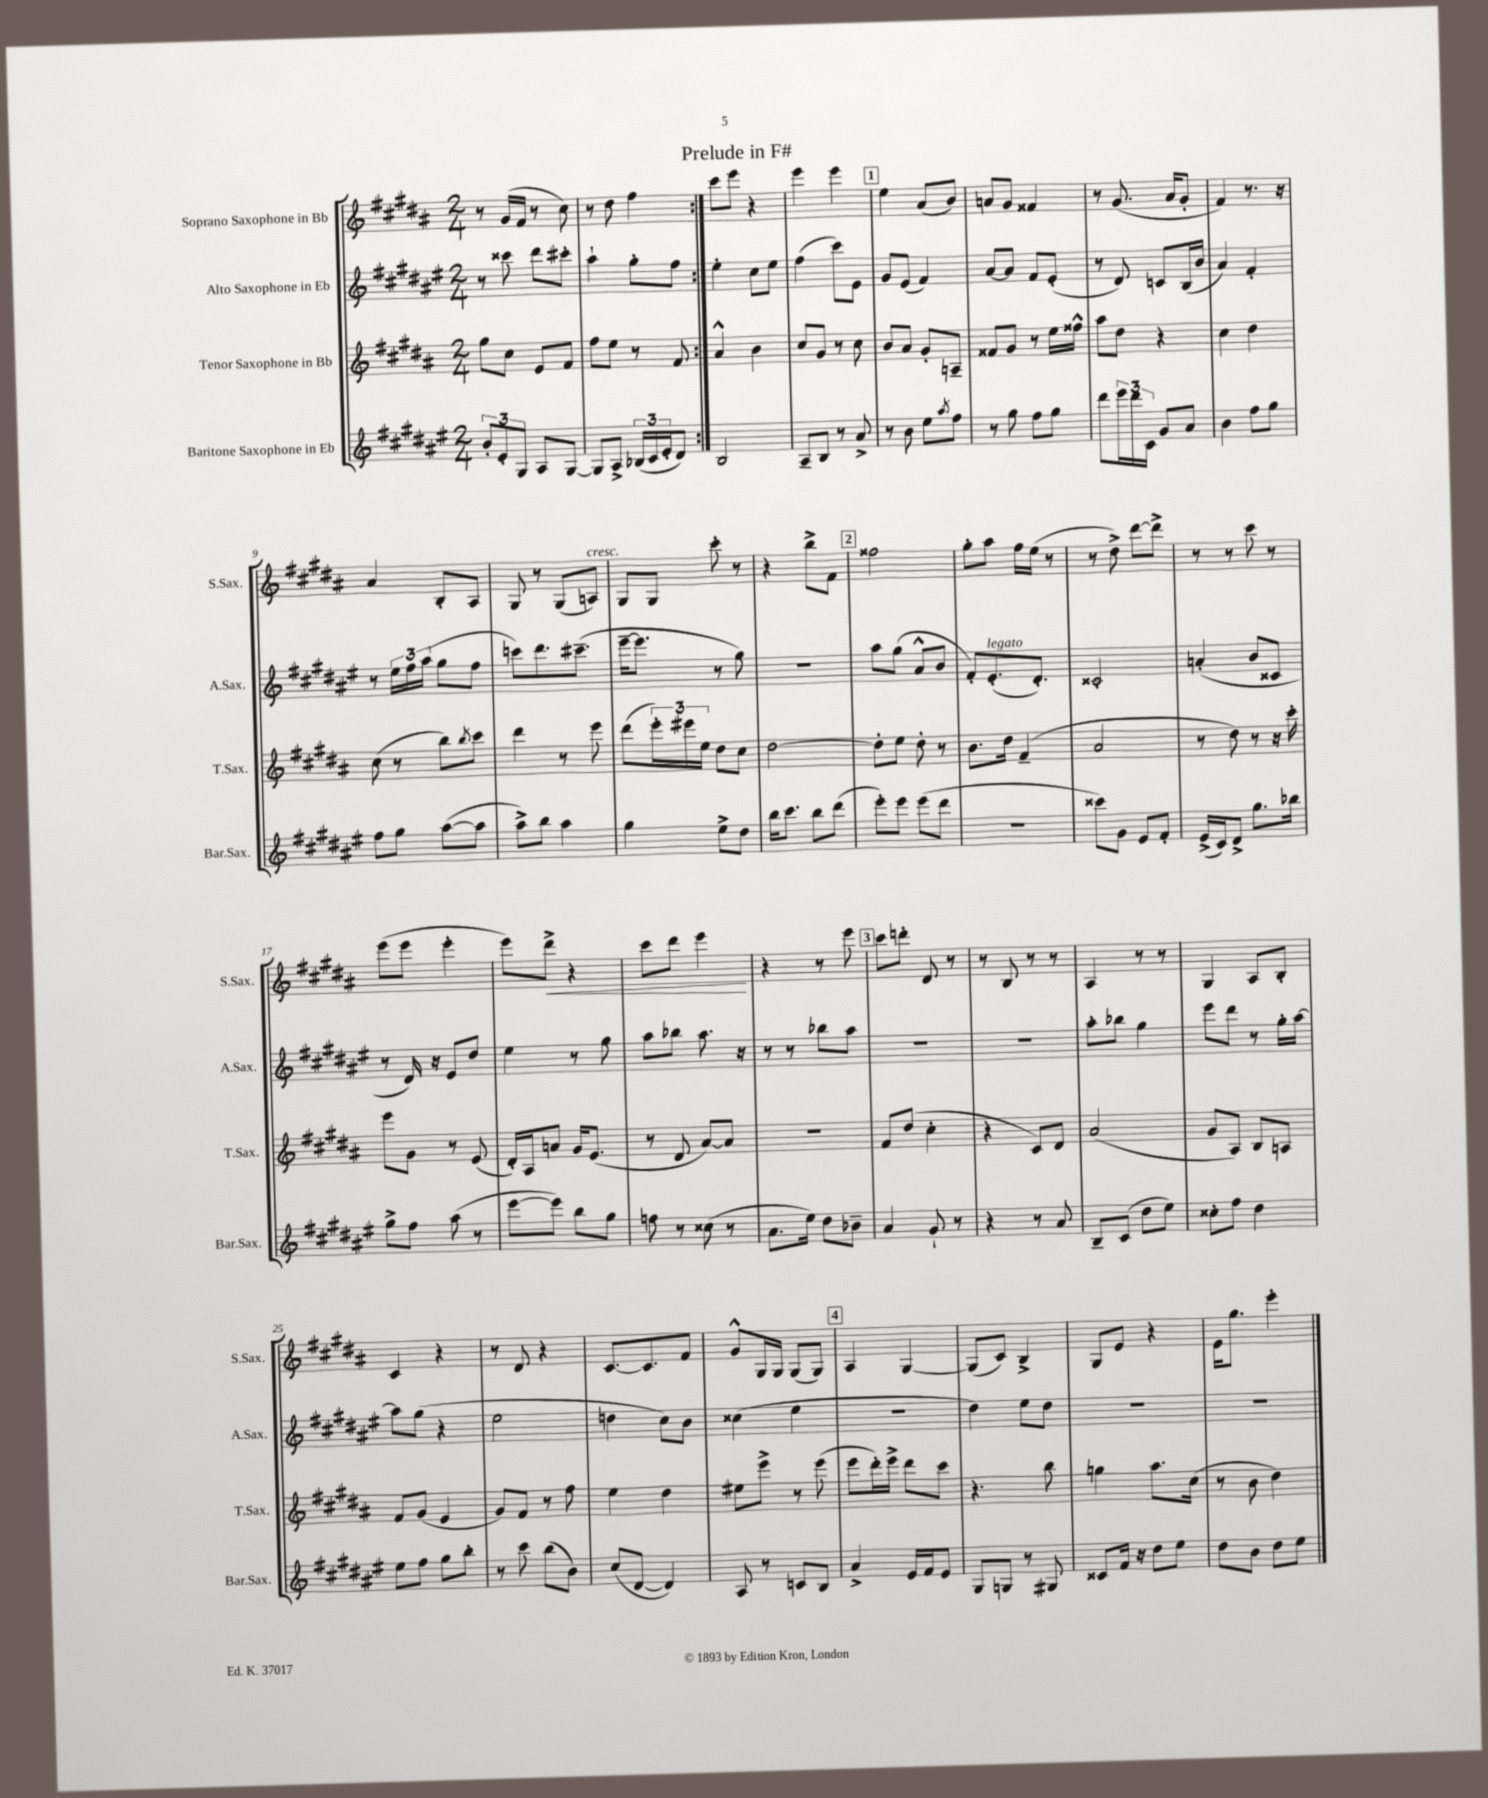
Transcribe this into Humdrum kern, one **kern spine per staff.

**kern	**kern	**kern	**kern
*staff4	*staff3	*staff2	*staff1
*clefG2	*clefG2	*clefG2	*clefG2
*k[f#c#g#d#a#e#]	*k[f#c#g#d#a#]	*k[f#c#g#d#a#e#]	*k[f#c#g#d#a#]
*M2/4	*M2/4	*M2/4	*M2/4
12b'	8gg#	8r	8r
12e#'	.	.	.
.	8cc#	8ccc##	(16g#
12G#	.	.	.
.	.	.	16f#
8A#	8e	8ddd#	8r
[8G#	8f#	8ccc#'	8cc#)
=	=	=	=
8G#]	8ff#	4aa#`	8r
8A#^	8ee	.	8dd#
(24B-	8r	8gg#'	4ff#
24c#	.	.	.
24e#'	.	.	.
8d#)	8f#	8ff#	.
=:|!	=:|!	=:|!	=:|!
2B	4a#^^	4ee#'	8ccc#
.	.	.	8eee
.	4b	8cc#	4r
.	.	8ee#	.
=	=	=	=
8A#~	8cc#	(4ff#	4eee
8B	8g#	.	.
8r	8r	8ccc#)	4eee
8a#^	8cc#	8e#	.
=	=	=	=
8r	8b	8g#	4ee
8b	8a#	(8e#	.
8ee#	8g#'	4f#)	(8a#
8qaa#	.	.	.
8ff#	8A~	.	8b)
=	=	=	=
8r	8f##	[8a#	8a
8gg#	8g#	8a#]	8g#
8ff#	8r	8f#	4f##
8gg#	16ee	(8e#'	.
.	16ff##^^	.	.
=	=	=	=
8ddd#	8aa#	8r	8r
24eee#	8dd#	8d#)	(8.g#
24ddd#	.	.	.
24c#	.	.	.
8g#	4r	8c	.
.	.	.	16a#
8a#	.	(16B	8g#'
.	.	16b	.
=	=	=	=
4b	4cc#	4a#)	4f#)
8ff#	4dd#	4f#'	8.r
8gg#	.	.	.
.	.	.	16r
=	=	=	=
8ff#	(8cc#	8r	4a#
8gg#	8r	24ee#	.
.	.	24ff#	.
.	.	(24aa#	.
([8aa#	8bb)	8gg#	8B'
.	8qbb	.	.
8aa#]	8ccc#	8ff#	8A#
=	=	=	=
8aa#^)	4ddd#	8ccc)	8G#
8bb	.	8.ddd#	8r
4aa#	8r	.	(8G#
.	.	(8.ccc#~	.
.	8eee	.	8A)
=	=	=	=
4gg#	(8ddd#	[16eee#~	8G#
.	.	8.eee#]	.
.	24eee')	.	8G#
.	24eee#	.	.
.	24ee	.	.
8ee#^	8dd#	8r	8ccc#'
8dd#	8cc#	8gg#)	8r
=	=	=	=
16bb	[2dd#	2r	4r
8.ccc#	.	.	.
8bb	.	.	8bb^
(8ddd#	.	.	8f#
=	=	=	=
8eee#')	8dd#']	8aa#	2ff##
8eee#	8ee	(8gg#	.
(8eee#	8dd#'	8a#^^	.
8ddd#	8r	8b	.
=	=	=	=
2r	8.b	8f#')	8gg#'
.	.	(8.e#'	8aa#
.	16dd#	.	.
.	(4f#~	.	16ff#
.	.	8.d#')	(16ee
.	.	.	8r
=	=	=	=
8ccc##)	2a#	2c##'	8r
8g#	.	.	8dd#^)
8e#	.	.	[8ddd#
8f#'	.	.	8ddd#^]
=	=	=	=
(16e#^	8r	(4a'	8r
16c#)	.	.	.
8d#^	8dd#)	.	8r
8.gg#	8r	8b	8ccc#
.	16r	8c##	8r
16bb-	16ccc#'	.	.
=	=	=	=
8gg#^	8eee	8r	(8eee
8ff#	8g#	16d#)	8eee
.	.	16r	.
(8aa#	8r	8e#	4eee'
8r	(8e	8dd#	.
=	=	=	=
[8eee#	16d#')	4ee#	8eee)
.	16A#	.	.
8eee#])	8a	.	8ddd#^
8bb	16g#	8r	4r
.	(8.e	.	.
8gg#	.	8gg#	.
=	=	=	=
8ff	8r	8aa#	8ccc#
8r	8d#	8bb-	8ddd#
(8cc##	[8a#)	8.aa#	4eee
8r	8a#]	.	.
.	.	16r	.
=	=	=	=
8.a#	2r	8r	4r
.	.	8r	.
16ee#)	.	.	.
8dd#	.	8bb-	8r
8b-~	.	8aa#	8eee
=	=	=	=
4a#	8f#	2r	8ccc#
.	(8dd#	.	8ddd'
8g#`	4cc#'	.	8d#
8r	.	.	8r
=	=	=	=
4r	4r	2r	8r
.	.	.	8B
8r	8c#)	.	8r
8a#	8d#	.	8r
=	=	=	=
8B~	(2a#	8aa#'	4A#
(8c#	.	8bb-	.
8dd#	.	4gg#	8r
8ee#)	.	.	8r
=	=	=	=
8cc##'	8g#	8eee#	4G#
8ff#	8A#)	8ddd#	.
4dd#	8B	8r	8A#
.	8A	16gg#'	8B'
.	.	[16aa#	.
=	=	=	=
8ee#	8f#	8aa#]	4c#
8ff#	(8g#	(8gg#	.
8gg#	4e	4r	4r
8bb'	.	.	.
=	=	=	=
8r	8g#)	2ee#	8r
8ccc#	8f#	.	8d#
(8bb	8r	.	4r
8b)	8ff#	.	.
=	=	=	=
(8cc#	4ee	4dd	[8.c#
[8d#	.	.	.
.	.	.	8.c#]
4d#])	4dd#	8cc#)	.
.	.	8b	8f#
=	=	=	=
8A#	8ee#	(4cc##	8g#^^
8r	8eee^	.	16G#
.	.	.	16G#
8c	8r	4ee#	(8G#
8B	(8eee	.	8G#)
=	=	=	=
4a#^	8eee	2r	4A#
.	16ddd#')	.	.
.	16eee^	.	.
16e#	8ddd#	.	[4G#
16f#	.	.	.
8e#	8ccc#	.	.
=	=	=	=
8G#	4.r	4dd#)	(8G#]
8G	.	.	8c#)
8r	.	8ee#	4B^
8G#	8bb	8dd#	.
=	=	=	=
8c##	4gg	2r	8G#
16f#	.	.	8e
16r	.	.	.
8dd#	8.aa#	.	4r
8ee#	.	.	.
.	(16cc#	.	.
=	=	=	=
8dd#	8r	2r	16e
.	.	.	8.gg#
8b	8b	.	.
8dd#	4dd#)	.	4eee'
8ee#	.	.	.
==	==	==	==
*-	*-	*-	*-
